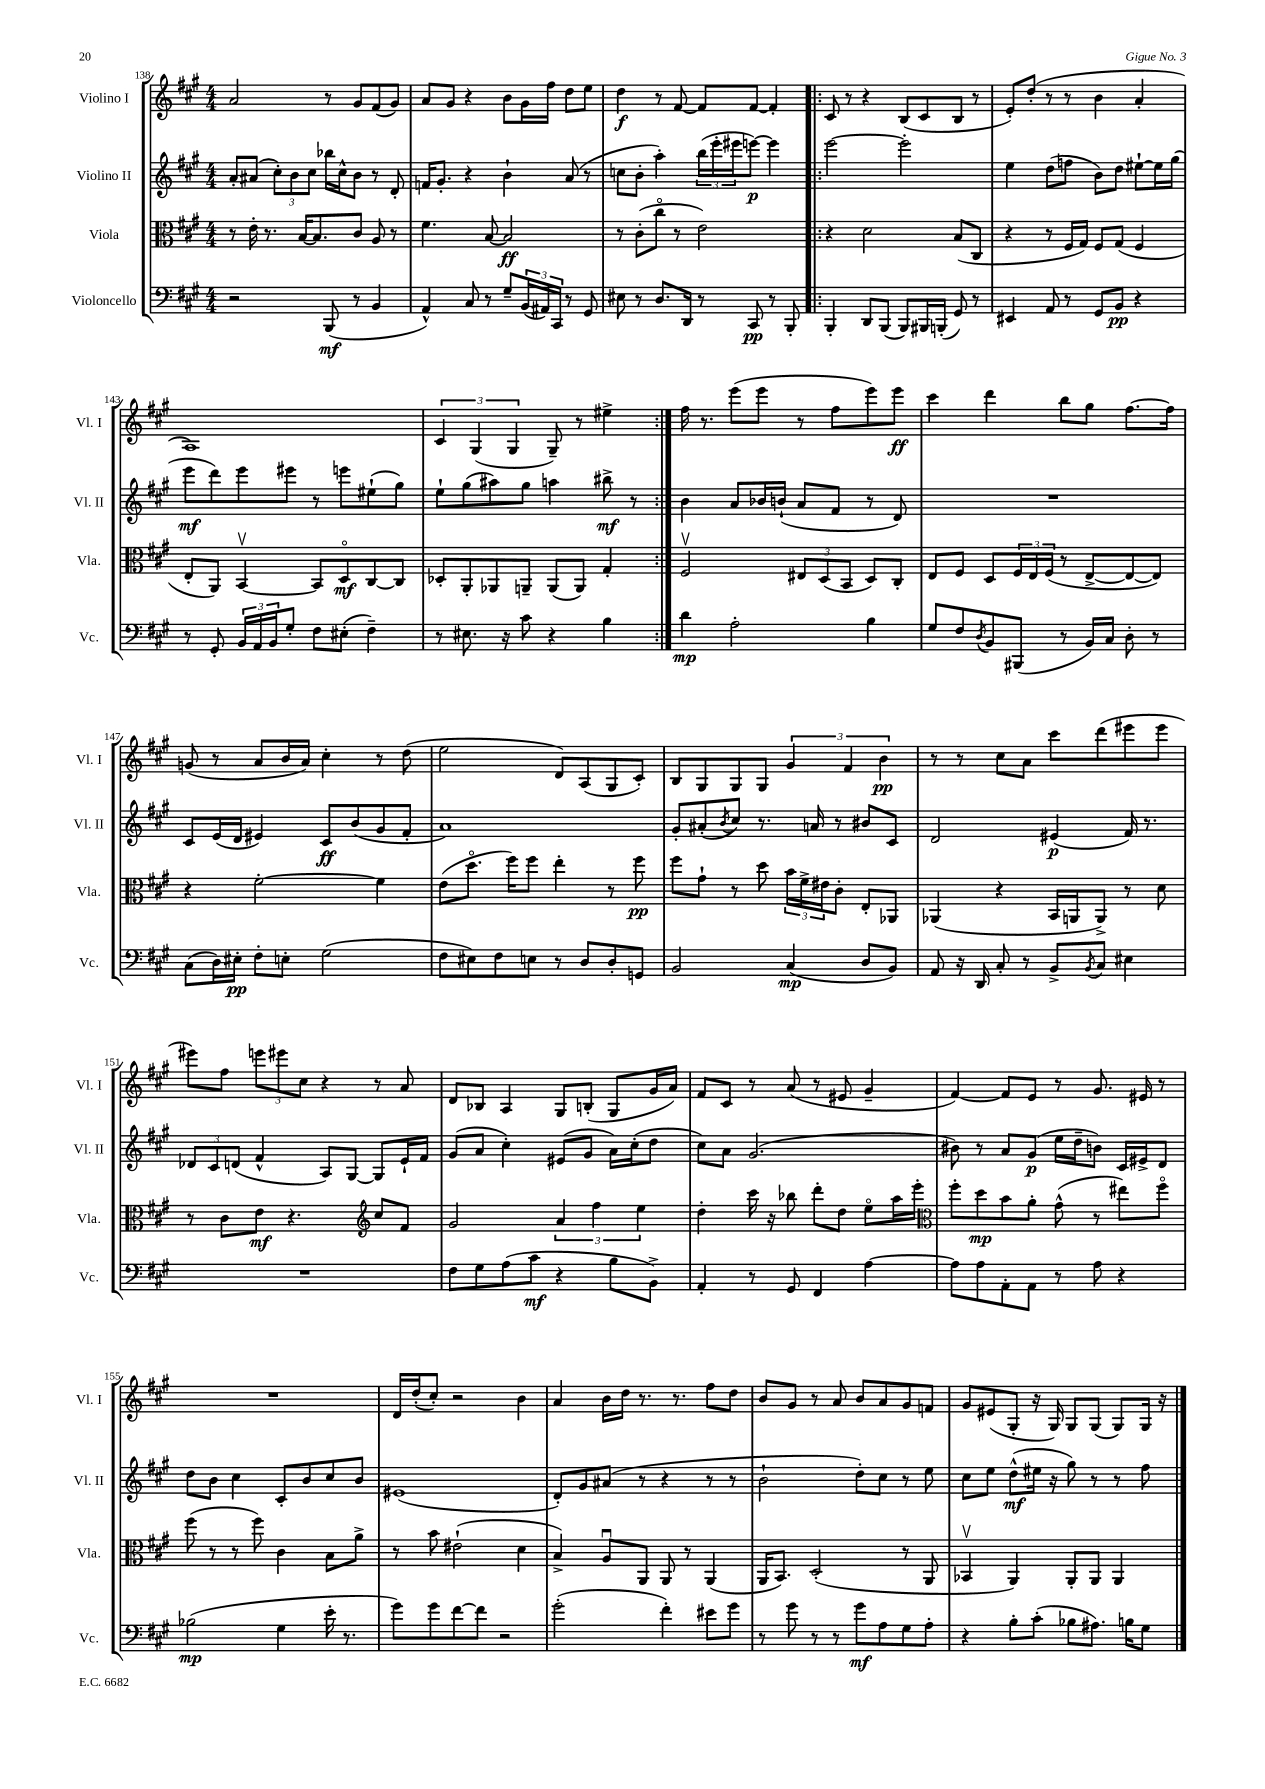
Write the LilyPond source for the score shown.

<<
\new StaffGroup <<
\new Staff = "s0" \with { instrumentName = "Violino I" shortInstrumentName = "Vl. I" } {
    \clef treble \key a \major \numericTimeSignature \time 4/4
    a'2 r8 gis'8 fis'8( gis'8) |
    a'8 gis'8 r4 b'8 gis'16 fis''16 d''8 e''8 |
    d''4\f r8 fis'8~ fis'8 fis'8~ fis'4-. |
    \repeat volta 2 { cis'8 r8 r4 b8( cis'8 b8 r8 |
    e'8-.) d''8-.( r8 r8 b'4 a'4-. |
    a1) |
    \tuplet 3/2 { cis'4 gis4( gis4 } gis8--) r8 eis''4-> | }
    fis''16 r8. e'''8( e'''8 r8 fis''8 e'''8) e'''8\ff |
    cis'''4 d'''4 b''8 gis''8 fis''8.~ fis''16 |
    g'8( r8 a'8 b'16 a'16) cis''4-. r8 d''8( |
    e''2 d'8) a8( gis8 cis'8-.) |
    b8 gis8 gis8 gis8 \tuplet 3/2 { gis'4 fis'4 b'4\pp } |
    r8 r8 cis''8 a'8 cis'''8 d'''8( eis'''8 eis'''8 |
    eis'''8) fis''8 \tuplet 3/2 { e'''8 eis'''8 cis''8 } r4 r8 a'8 |
    d'8 bes8 a4 gis8 b8-.( gis8 gis'16 a'16) |
    fis'8 cis'8 r8 a'8( r8 eis'8 gis'4-- |
    fis'4~) fis'8 e'8 r8 gis'8. eis'16 r8 |
    R1 |
    d'16 d''16-.( cis''8-.) r2 b'4 |
    a'4 b'16 d''16 r8. r8. fis''8 d''8 |
    b'8 gis'8 r8 a'8 b'8 a'8 gis'8 f'8 |
    gis'8 eis'8( gis8-. r16 gis16) gis8 gis8( gis8) gis16 r16 \bar "|." |
}
\new Staff = "s1" \with { instrumentName = "Violino II" shortInstrumentName = "Vl. II" } {
    \clef treble \key a \major \numericTimeSignature \time 4/4
    a'8-. ais'8( \tuplet 3/2 { cis''8-.) b'8 cis''8 } bes''16 cis''16-^ b'8 r8 d'8-. |
    f'16 gis'8.-. r4 b'4-! a'8( r8 |
    c''8 b'8-. a''4-.) \tuplet 3/2 { b''16( e'''16-. eis'''16 } e'''8~\p) e'''4 |
    \repeat volta 2 { e'''2~ e'''2-. |
    e''4 d''8( f''8 b'8) d''8 eis''8~-! eis''16 gis''16( |
    e'''8\mf d'''8) e'''8 eis'''8 r8 e'''8 eis''8-!( gis''8) |
    e''8-! gis''8( ais''8) gis''8 a''4 bis''8->\mf r8 | }
    b'4 a'8 bes'16 b'16-!( a'8 fis'8 r8 d'8) |
    R1 |
    cis'8 e'16( d'16 eis'4) cis'8\ff b'8( gis'8 fis'8-. |
    a'1) |
    gis'8-. ais'8-.( \acciaccatura { b'8 } cis''8) r8. a'16 r8 bis'8 cis'8 |
    d'2 eis'4\p( fis'16) r8. |
    \tuplet 3/2 { des'8 cis'8 d'8( } fis'4-^ a8) gis8~ gis8 e'16-! fis'16 |
    gis'8( a'8 cis''4-.) eis'8( gis'8 a'16) cis''16-.( d''8 |
    cis''8) a'8 gis'2.( |
    bis'8) r8 a'8 gis'8\p( e''16 d''16-- b'8) cis'16 eis'16-> d'8 |
    d''8 b'8 cis''4 cis'8-. b'8 cis''8 b'8 |
    eis'1( |
    d'8-.) gis'8 ais'8( r8 r4 r8 r8 |
    b'2-! d''8-.) cis''8 r8 e''8 |
    cis''8 e''8 d''8-^\mf( eis''16 r16 gis''8) r8 r8 fis''8 \bar "|." |
}
\new Staff = "s2" \with { instrumentName = "Viola" shortInstrumentName = "Vla." } {
    \clef alto \key a \major \numericTimeSignature \time 4/4
    r8 e'16-. r8. b16~ b8. cis'8 a8 r8 |
    fis'4. b8~ b2\ff |
    r8 cis'8-.( cis''8\flageolet r8 e'2) |
    \repeat volta 2 { r4 d'2 b8( cis8 |
    r4 r8 fis16 gis16) fis8 gis8( fis4 |
    e8-. a,8) b,4~\upbow b,8 d8\flageolet\mf cis8~ cis8 |
    des8-. a,8-. aes,8 a,8-- a,8( a,8) gis4-. | }
    fis2\upbow \tuplet 3/2 { eis8 d8( b,8 } d8) cis8-. |
    e8 fis8 d8 \tuplet 3/2 { fis16 e16 fis16( } r8 e8~-> e8~ e8) |
    r4 fis'2~-. fis'4 |
    e'8( d''8.\flageolet fis''16) fis''8 e''4-. r8 fis''8\pp |
    fis''8 gis'8-! r8 d''8 \tuplet 3/2 { b'16 fis'16-> eis'16 } cis'8-. e8-. aes,8 |
    aes,4( r4 b,16 a,16 a,8->) r8 d'8 |
    r8 cis'8 e'8\mf r4. \clef treble cis''8 fis'8 |
    gis'2 \tuplet 3/2 { a'4 fis''4 e''4 } |
    d''4-. cis'''16 r16 bes''8 d'''8-. d''8 e''8\flageolet a''16 e'''16-. |
    \clef alto fis''8-. d''8\mp b'8 a'8-. gis'8-^( r8 eis''8) fis''8\flageolet |
    fis''8( r8 r8 fis''8) cis'4 b8 a'8-> |
    r8 b'8 eis'2-!( d'4 |
    b4->) a8\downbow a,8 a,8 r8 a,4( |
    a,16 b,8.) d2-.( r8 a,8 |
    bes,4\upbow a,4) a,8-. a,8 a,4 \bar "|." |
}
\new Staff = "s3" \with { instrumentName = "Violoncello" shortInstrumentName = "Vc." } {
    \clef bass \key a \major \numericTimeSignature \time 4/4
    r2 b,,8\mf( r8 b,4 |
    a,4-^) cis8 r8 gis8-- \tuplet 3/2 { b,16( ais,16) cis,16 } r8 gis,8 |
    eis8 r8 d8. d,16 r8 cis,8\pp r8 b,,8-. |
    \repeat volta 2 { b,,4-. d,8 b,,8( b,,8) bis,,16 b,,16-.( gis,8) r8 |
    eis,4 a,8 r8 gis,8 b,8\pp r4 |
    r8 gis,8-. \tuplet 3/2 { b,16 a,16 b,16 } gis8-. fis8 eis8-.( fis4--) |
    r8 eis8. r16 cis'8 r4 b4 | }
    d'4\mp a2-. b4 |
    gis8 fis8 \acciaccatura { d8 } b,8 bis,,8( r8 b,16) cis16 d8-. r8 |
    cis8( d16) eis16-.\pp fis8-. e8-. gis2( |
    fis8 eis8) fis8 e8 r8 d8 d8-. g,8 |
    b,2 cis4\mp( d8 b,8) |
    a,8 r16 d,16 cis8-. r8 b,8-> \acciaccatura { b,8 } cis8 eis4 |
    R1 |
    fis8 gis8 a8( cis'8\mf r4 b8 b,8->) |
    a,4-. r8 gis,8 fis,4 a4~ |
    a8 a8 a,8-. a,8 r8 a8 r4 |
    bes2\mp( gis4 e'16-. r8. |
    gis'8) gis'8 fis'8~ fis'8 r2 |
    gis'2-.( fis'4-.) eis'8 gis'8 |
    r8 gis'8 r8 r8 gis'8\mf a8 gis8 a8-. |
    r4 b8-. cis'8-.( bes8 ais8.) b16 gis8 \bar "|." |
}
>>
>>
\layout { \context { \Score currentBarNumber = #138 } }
